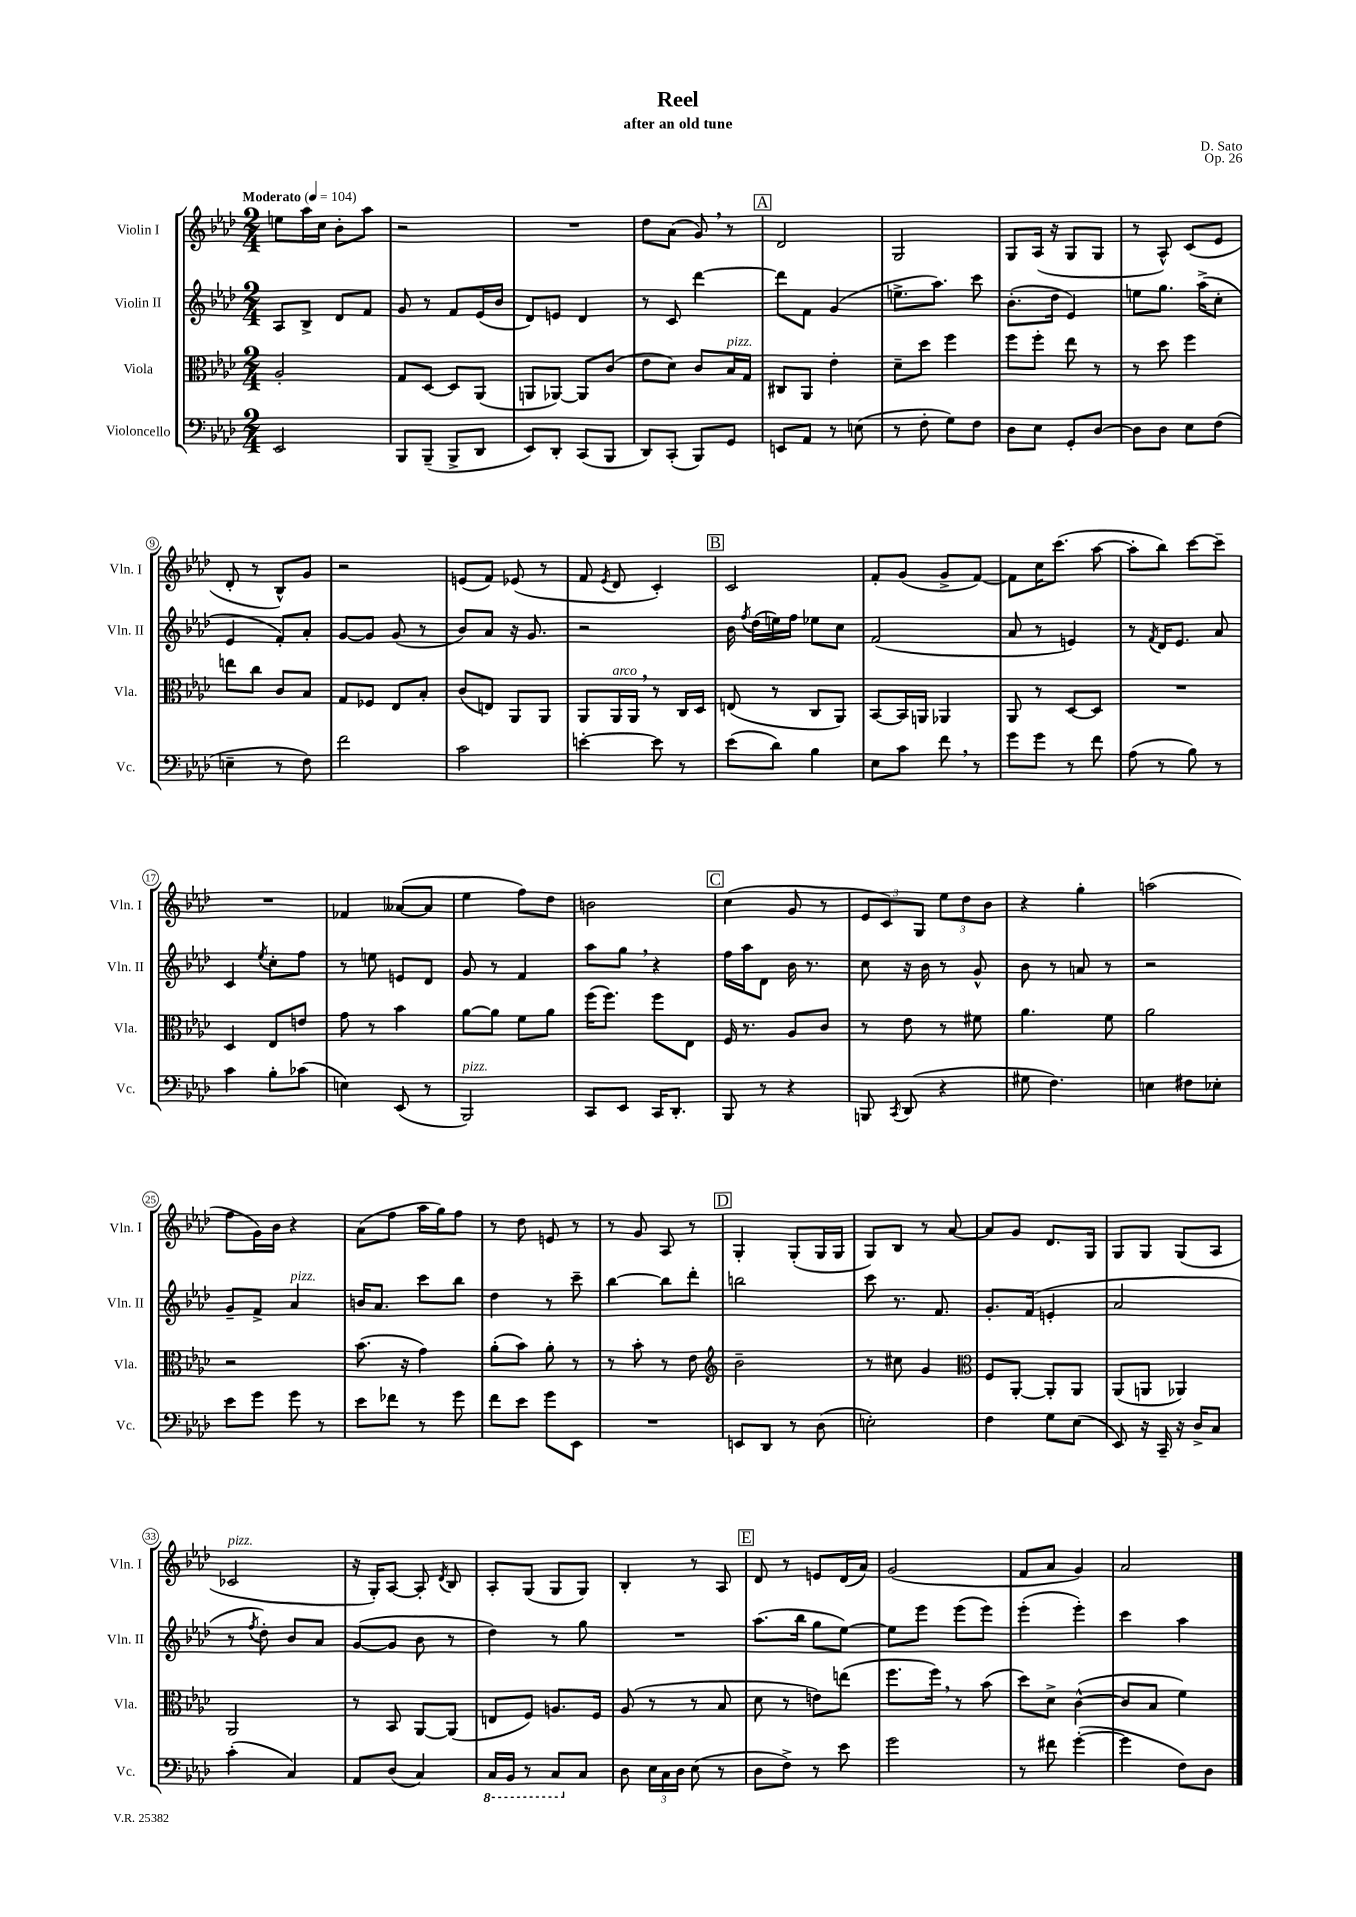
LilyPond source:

\header { title = "Reel" composer = "D. Sato" subtitle = "after an old tune" opus = "Op. 26" }
<<
\new StaffGroup <<
\new Staff = "s0" \with { instrumentName = "Violin I" shortInstrumentName = "Vln. I" } {
    \clef treble \key aes \major \numericTimeSignature \time 2/4 \tempo "Moderato" 4 = 104
    \autoBeamOff e''8[ aes''16 c''16] bes'8[-. aes''8] |
    r2 |
    R2 |
    des''8[ aes'8]( g'8) \breathe r8 |
    \mark \markup { \box "A" } des'2 |
    g2 |
    g8[ aes16]( r16 g8[ g8] |
    r8 aes8-^) c'8[( ees'8] |
    des'8-. r8 bes8[-^) g'8] |
    r2 |
    e'8[( f'8]) ees'8( r8 |
    f'8 \acciaccatura { ees'8 } des'8 c'4-.) |
    \mark \markup { \box "B" } c'2 |
    f'8[-. g'8]( g'8[-> f'8]~) |
    f'8[ c''16 c'''8.]( aes''8~ |
    aes''8[-. bes''8]) c'''8[~ c'''8]-- |
    R2 |
    fes'4 aeses'8[~( aeses'8] |
    ees''4 f''8[) des''8] |
    b'2 |
    \mark \markup { \box "C" } c''4( g'8 r8 |
    \tuplet 3/2 { ees'8[ c'8) g8] } \tuplet 3/2 { ees''8[ des''8 bes'8] } |
    r4 g''4-. |
    a''2( |
    f''8[ g'16) bes'16] r4 |
    aes'8[( f''8] aes''16[ g''16) f''8] |
    r8 des''8 e'8 r8 |
    r8 g'8 aes8 r8 |
    \mark \markup { \box "D" } g4-. g8[-.( g16 g16] |
    g8[) bes8] r8 aes'8~ |
    aes'8[ g'8] des'8.[ g16] |
    g8[ g8] g8[( aes8] |
    ces'2^\markup { \italic "pizz." } |
    r16 g16[-.) aes8]~ aes8-. \acciaccatura { des'8 } bes8 |
    aes8[-. g8]( g8[ g8]) |
    bes4-. r8 aes8 |
    \mark \markup { \box "E" } des'8 r8 e'8[ des'16( aes'16]) |
    g'2( |
    f'8[ aes'8] g'4) |
    aes'2 \bar "|." |
}
\new Staff = "s1" \with { instrumentName = "Violin II" shortInstrumentName = "Vln. II" } {
    \clef treble \key aes \major \numericTimeSignature \time 2/4
    \autoBeamOff aes8[ bes8]-> des'8[ f'8] |
    g'8 r8 f'8[ ees'16( bes'16] |
    des'8[) e'8] des'4 |
    r8 c'8 des'''4~ |
    \mark \markup { \box "A" } des'''8[ f'8] g'4( |
    e''8.[-> aes''8.]) c'''8 |
    bes'8.[-.( des''16] ees'4) |
    e''8[ g''8.] aes''16[->( c''8]-. |
    ees'4 f'8[-.) aes'8]-. |
    g'8[~ g'8] g'8( r8 |
    bes'8[) aes'8] r16 g'8. |
    r2 |
    \mark \markup { \box "B" } bes'16 \acciaccatura { f''8 } des''16[( e''16) f''16] ees''8[ c''8] |
    f'2( |
    aes'8 r8 e'4) |
    r8 \acciaccatura { f'8 } des'16[ ees'8.] aes'8 |
    c'4 \acciaccatura { ees''8 } c''8[-. f''8] |
    r8 e''8 e'8[ des'8] |
    g'8 r8 f'4 |
    aes''8[ g''8] \breathe r4 |
    \mark \markup { \box "C" } f''16[ aes''16 des'8] bes'16 r8. |
    c''8 r16 bes'16 r8 g'8-^ |
    bes'8 r8 a'8 r8 |
    r2 |
    g'8[-- f'8]-> aes'4^\markup { \italic "pizz." } |
    b'16[ aes'8.] c'''8[ bes''8] |
    des''4 r8 c'''8-- |
    bes''4~ bes''8[ des'''8]-. |
    \mark \markup { \box "D" } b''2 |
    c'''8 r8. f'8. |
    g'8.[-. f'16]( e'4-. |
    aes'2 |
    r8 \acciaccatura { f''8 } des''8-.) bes'8[ aes'8] |
    g'8[~( g'8] bes'8 r8 |
    des''4) r8 g''8 |
    R2 |
    \mark \markup { \box "E" } aes''8.[( bes''16] g''8[ ees''8]~) |
    ees''8[ ees'''8] ees'''8[( ees'''8]) |
    ees'''4-.( ees'''4-.) |
    c'''4 aes''4 \bar "|." |
}
\new Staff = "s2" \with { instrumentName = "Viola" shortInstrumentName = "Vla." } {
    \clef alto \key aes \major \numericTimeSignature \time 2/4
    \autoBeamOff aes2-. |
    g8[ des8]~ des8[ aes,8]( |
    a,8[ aes,8]~) aes,8[ c'8]( |
    ees'8[ des'8]) c'8[ bes16^\markup { \italic "pizz." } g16] |
    \mark \markup { \box "A" } cis8[ aes,8] ees'4-. |
    des'8[-- des''8] f''4 |
    f''8[ f''8]-. ees''8 r8 |
    r8 des''8 f''4 |
    e''8[ c''8] c'8[ bes8] |
    g8[ fes8] ees8[ bes8]-. |
    c'8[( e8]) aes,8[ aes,8] |
    aes,8[ aes,16^\markup { \italic "arco" } aes,16] \breathe r8 c16[ des16] |
    \mark \markup { \box "B" } e8( r8 c8[ aes,8]) |
    bes,8[~ bes,16 a,16] aes,4 |
    aes,8 r8 des8[~ des8] |
    R2 |
    des4 ees8[ e'8] |
    g'8 r8 bes'4 |
    aes'8[~ aes'8] f'8[ aes'8] |
    f''16[( f''8.]) f''8[ ees8] |
    \mark \markup { \box "C" } f16 r8. aes8[ c'8] |
    r8 ees'8 r8 fis'8 |
    aes'4. f'8 |
    aes'2 |
    r2 |
    bes'8.( r16 g'4) |
    aes'8[-.( bes'8]) aes'8-. r8 |
    r8 bes'8-. r8 ees'8 |
    \mark \markup { \box "D" } \clef treble bes'2-- |
    r8 cis''8 g'4 |
    \clef alto f8[ aes,8]~-. aes,8[-. aes,8] |
    aes,8[( a,8] aes,4) |
    aes,2 |
    r8 bes,8 aes,8[~ aes,8]( |
    e8[ f8]) a8.[ f16] |
    aes8( r8 r8 bes8 |
    \mark \markup { \box "E" } des'8 r8 e'8[) e''8]( |
    f''8.[ f''16]) \breathe r8 bes'8( |
    des''8[) des'8]-> c'4~-^( |
    c'8[ bes8] f'4) \bar "|." |
}
\new Staff = "s3" \with { instrumentName = "Violoncello" shortInstrumentName = "Vc." } {
    \clef bass \key aes \major \numericTimeSignature \time 2/4
    \autoBeamOff ees,2 |
    bes,,8[ bes,,8]--( bes,,8[-> des,8] |
    ees,8[) des,8]-. c,8[( bes,,8] |
    des,8[) c,8]-.( bes,,8[) g,8] |
    \mark \markup { \box "A" } e,8[ aes,8] r8 e8( |
    r8 f8-. g8[) f8] |
    des8[ ees8] g,8[-. des8]~ |
    des8[ des8] ees8[ f8]( |
    e4-- r8 f8) |
    f'2 |
    c'2 |
    e'4~-. e'8 r8 |
    \mark \markup { \box "B" } ees'8[( des'8]) bes4 |
    ees8[ c'8] f'8 \breathe r8 |
    g'8[ g'8] r8 f'8 |
    aes8( r8 bes8) r8 |
    c'4 bes8[-. ces'8]( |
    e4) ees,8( r8 |
    bes,,2^\markup { \italic "pizz." }) |
    c,8[ ees,8] c,16[ des,8.]-. |
    \mark \markup { \box "C" } bes,,8 r8 r4 |
    b,,8 \acciaccatura { c,8 } des,8( r4 |
    gis8 f4.) |
    e4 fis8[ ees8]-. |
    ees'8[ g'8] g'8 r8 |
    ees'8[ fes'8] r8 g'8 |
    f'8[ ees'8] g'8[ ees,8] |
    R2 |
    \mark \markup { \box "D" } e,8[ des,8] r8 des8( |
    e2-.) |
    f4 g8[ ees8]( |
    ees,8) r16 c,16-- r16 des16[-> c8] |
    c'4-.( c4) |
    aes,8[ des8]( c4) |
    \ottava #-1 c,16[ bes,,16] r8 c,8[ \ottava #0 c8] |
    des8 \tuplet 3/2 { ees16[ c16 des16] } ees8( r8 |
    \mark \markup { \box "E" } des8[ f8]->) r8 ees'8 |
    g'2 |
    r8 fis'8 g'4~-.( |
    g'4 f8[) des8] \bar "|." |
}
>>
>>
\layout { \context { \Score \override BarNumber.stencil = #(make-stencil-circler 0.1 0.3 ly:text-interface::print) } }
